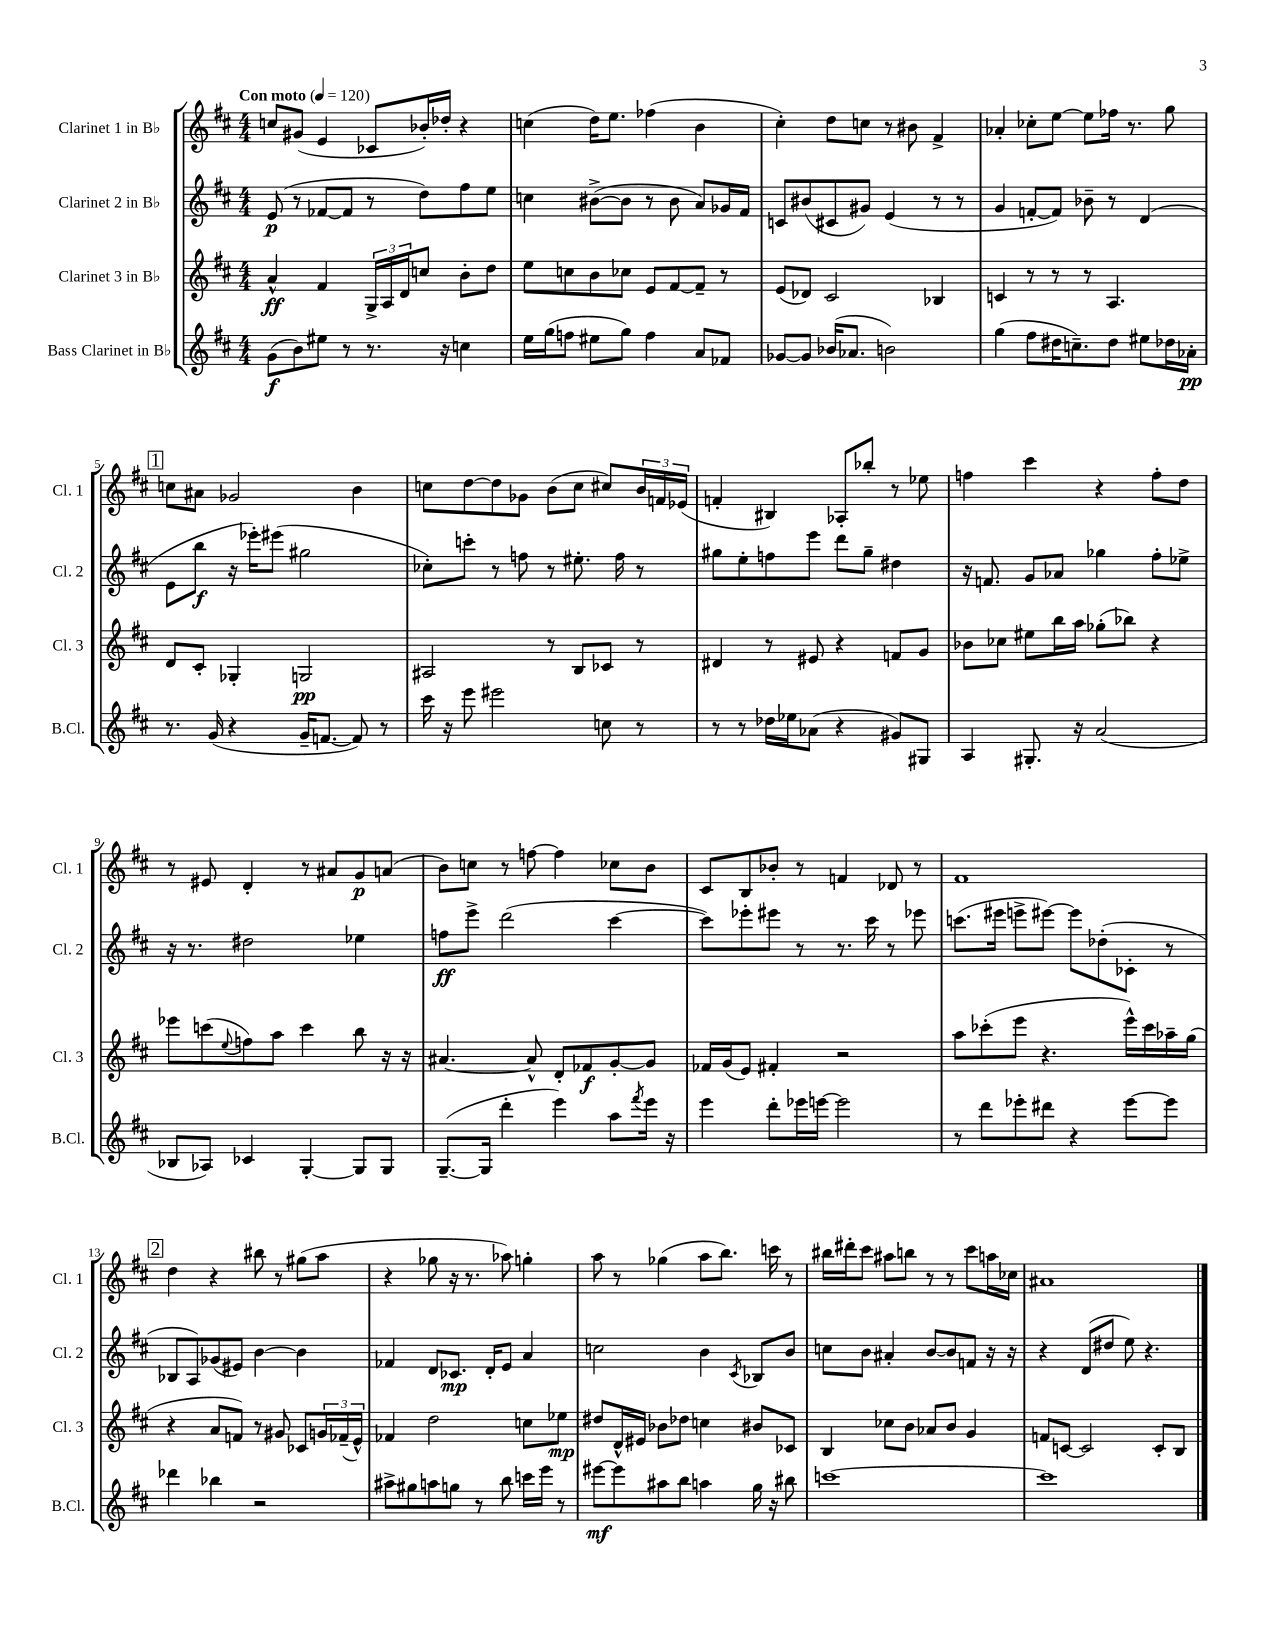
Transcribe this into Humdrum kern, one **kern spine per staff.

**kern	**dynam	**kern	**dynam	**kern	**dynam	**kern	**dynam
*part4	*part4	*part3	*part3	*part2	*part2	*part1	*part1
*staff4	*staff4	*staff3	*staff3	*staff2	*staff2	*staff1	*staff1
*I"Bass Clarinet in B♭	*	*I"Clarinet 3 in B♭	*	*I"Clarinet 2 in B♭	*	*I"Clarinet 1 in B♭	*
*I'B.Cl.	*	*I'Cl. 3	*	*I'Cl. 2	*	*I'Cl. 1	*
*clefG2	*	*clefG2	*	*clefG2	*	*clefG2	*
*k[f#c#]	*	*k[f#c#]	*	*k[f#c#]	*	*k[f#c#]	*
*M4/4	*	*M4/4	*	*M4/4	*	*M4/4	*
*MM120	*	*MM120	*	*MM120	*	*MM120	*
=1	=1	=1	=1	=1	=1	=1	=1
!	!	!	!	!	!	!LO:TX:a:B:t=Con moto	!
(8g\L	f	4a^^/	ff	(8e/	p	8ccn/L	.
8b\)	.	.	.	8r	.	(8g#X/J	.
8ee#X\J	.	4f#/	.	[8f-X/L	.	4e/	.
8r	.	.	.	8f-/J]	.	.	.
8.r	.	24G^/LL	.	8r	.	8c-X/L	.
.	.	24A/	.	.	.	.	.
.	.	24d/J	.	.	.	.	.
.	.	8ccn/J	.	8dd\L)	.	16b-X'/L)	.
16r	.	.	.	.	.	16dd-X'/JJ	.
4ccn\	.	8b'\L	.	8ff#\	.	4r	.
.	.	8dd\J	.	8ee\J	.	.	.
=2	=2	=2	=2	=2	=2	=2	=2
16ee\LL	.	8ee\L	.	4ccn\	.	(4ccn\	.
(16gg\J	.	.	.	.	.	.	.
8ffn\J	.	8ccn\	.	.	.	.	.
8ee#X\L	.	8b\	.	([8b#X^\L	.	16dd\KL)	.
.	.	.	.	.	.	8.ee\J	.
8gg\J)	.	8cc-X\J	.	8b#\J]	.	.	.
4ff\	.	8e/L	.	8r	.	(4ff-X\	.
.	.	[8f#/	.	8b#\	.	.	.
8a/L	.	8f#~/J]	.	8a/L)	.	4b\	.
8f-X/J	.	8r	.	16g-X/L	.	.	.
.	.	.	.	16f#/JJ	.	.	.
=3	=3	=3	=3	=3	=3	=3	=3
[8g-X/L	.	(8e/L	.	8cn/L	.	4cc#'\)	.
8g-/J]	.	8d-X/J)	.	(8b#X/	.	.	.
(16b-X/KL	.	2c#/	.	8c#X/	.	8dd\L	.
8.a-X/J	.	.	.	.	.	.	.
.	.	.	.	8g#X/J)	.	8ccn\J	.
2bn\)	.	.	.	(4e/	.	8r	.
.	.	.	.	.	.	8b#X\	.
.	.	4B-X/	.	8r	.	4f#^/	.
.	.	.	.	8r	.	.	.
=4	=4	=4	=4	=4	=4	=4	=4
(4gg\	.	4cn/	.	4g/	.	4a-X'/	.
8ff#\L	.	8r	.	[8fn'/L	.	8cc-X'\L	.
16dd#X\K	.	8r	.	8f/J])	.	[8ee\J	.
8.ccn~\)	.	.	.	.	.	.	.
.	.	8r	.	8b-X~\	.	8ee\L]	.
8dd#\J	.	4.A/	.	8r	.	16ff-X\Jk	.
.	.	.	.	.	.	8.r	.
8ee#X\L	.	.	.	(4d/	.	.	.
16dd-X\L	.	.	.	.	.	8gg\	.
16a-X'\JJ	pp	.	.	.	.	.	.
!!LO:LB:g=z
!!LO:REH:place=s1:t=1
=5	=5	=5	=5	=5	=5	=5	=5
8.r	.	8d/L	.	8e\L	.	8ccn\L	.
.	.	8c#'/J	.	8bb\J	f	8a#X\J	.
(16g/	.	.	.	.	.	.	.
4r	.	4G-X'/	.	16r	.	2g-X/	.
.	.	.	.	16eee-X'\KL)	.	.	.
.	.	.	.	(8eee#X\J	.	.	.
16g~/KL	.	2Gn/	pp	2gg#X\	.	.	.
[8.fn/J	.	.	.	.	.	.	.
8f/])	.	.	.	.	.	4b\	.
8r	.	.	.	.	.	.	.
=6	=6	=6	=6	=6	=6	=6	=6
16ccc#\	.	2A#X/	.	8cc-X'\L)	.	8ccn\L	.
16r	.	.	.	.	.	.	.
8eee\	.	.	.	8cccn'\J	.	[8dd\	.
2eee#X\	.	.	.	8r	.	8dd\]	.
.	.	.	.	8ffn\	.	8g-X\J	.
.	.	8r	.	8r	.	(8b\L	.
.	.	8B/L	.	8.ee#X'\	.	8cc\J	.
8ccn\	.	8c-X/J	.	.	.	8cc#X/L)	.
.	.	.	.	16ff\	.	.	.
8r	.	8r	.	8r	.	24b/L	.
.	.	.	.	.	.	24fn/	.
.	.	.	.	.	.	(24e-X/JJ	.
=7	=7	=7	=7	=7	=7	=7	=7
8r	.	4d#X/	.	8gg#X\L	.	4fn'/	.
8r	.	.	.	8ee'\	.	.	.
16dd-X\LL	.	8r	.	8ffn\	.	4B#X/)	.
16ee-X\J	.	.	.	.	.	.	.
(8a-X\J	.	8e#X/	.	8eee\J	.	.	.
4r	.	4r	.	8ddd\L	.	8A-X'/L	.
.	.	.	.	8gg#~\J	.	8bb-X'/J	.
8g#X/L)	.	8fn/L	.	4dd#X\	.	8r	.
8G#X/J	.	8g/J	.	.	.	8ee-X\	.
=8	=8	=8	=8	=8	=8	=8	=8
4A/	.	8b-X\L	.	16r	.	4ffn\	.
.	.	.	.	8.fn/	.	.	.
.	.	8cc-X\J	.	.	.	.	.
8.G#X'/	.	8ee#X\L	.	8g/L	.	4ccc#\	.
.	.	16bb\L	.	8a-X/J	.	.	.
16r	.	16aa\JJ	.	.	.	.	.
(2a/	.	(8gg-X'\L	.	4gg-X\	.	4r	.
.	.	8bb-X\J)	.	.	.	.	.
.	.	4r	.	8ff#'\L	.	8ff'\L	.
.	.	.	.	8ee-X^\J	.	8dd\J	.
!!LO:LB:g=z
=9	=9	=9	=9	=9	=9	=9	=9
8B-X/L	.	8eee-X\L	.	16r	.	8r	.
.	.	.	.	8.r	.	.	.
8A-X/J)	.	(8cccn\	.	.	.	8e#X/	.
.	.	8qqee/	.	.	.	.	.
4c-X/	.	8ffn\)	.	2dd#X\	.	4d'/	.
.	.	8aa\J	.	.	.	.	.
[4G'/	.	4ccc\	.	.	.	8r	.
.	.	.	.	.	.	8a#X/L	.
8G/L]	.	8bb\	.	4ee-X\	.	8g/	p
8G/J	.	16r	.	.	.	(8an/J	.
.	.	16r	.	.	.	.	.
=10	=10	=10	=10	=10	=10	=10	=10
([8.G~/L	.	[4.a#X/	.	8ffn\L	ff	8b\L)	.
.	.	.	.	8eee^\J	.	8ccn\J	.
16G/Jk]	.	.	.	.	.	.	.
4ddd'\	.	.	.	(2ddd\	.	8r	.
.	.	8a#^^/]	.	.	.	[8ffn\	.
4eee\)	.	8d'/L	.	.	.	4ff\]	.
.	.	8f-X/	f	.	.	.	.
8aa\L	.	[8g'/	.	[4ccc#\	.	8cc-X\L	.
8qfff#/	.	.	.	.	.	.	.
16eee\Jk	.	8g/J]	.	.	.	8b\J	.
16r	.	.	.	.	.	.	.
=11	=11	=11	=11	=11	=11	=11	=11
4eee\	.	16f-X/LL	.	8ccc#\L])	.	8c#/L	.
.	.	(16g/J	.	.	.	.	.
.	.	8e/J)	.	8eee-X'\	.	8B/	.
8ddd'\L	.	4f#X'/	.	8eee#X\J	.	8b-X'/J	.
16eee-X\L	.	.	.	8r	.	8r	.
[16eeen\JJ	.	.	.	.	.	.	.
2eee\]	.	2r	.	8.r	.	4fn/	.
.	.	.	.	16ccc#\	.	.	.
.	.	.	.	8r	.	8d-X/	.
.	.	.	.	8eee-X\	.	8r	.
=12	=12	=12	=12	=12	=12	=12	=12
8r	.	8aa\L	.	(8.cccn\L	.	1f#	.
8ddd\L	.	(8ccc-X'\	.	.	.	.	.
.	.	.	.	16eee#X\Jk	.	.	.
8eee-X'\	.	8eee\J	.	8eeen^\L	.	.	.
8ddd#X\J	.	4.r	.	[8eee#X\J)	.	.	.
4r	.	.	.	8eee#\L]	.	.	.
.	.	.	.	(8dd-X'\	.	.	.
[8eee-\L	.	16eee^^\LL)	.	8c-X'\J	.	.	.
.	.	16ccc-\	.	.	.	.	.
8eee-\J]	.	16aa-X~\	.	8r	.	.	.
.	.	(16gg\JJ	.	.	.	.	.
!!LO:LB:g=z
!!LO:REH:place=s1:t=2
=13	=13	=13	=13	=13	=13	=13	=13
4ddd-X\	.	4r	.	8B-X/L	.	4dd\	.
.	.	.	.	8A/)	.	.	.
4bb-X\	.	8a/L	.	(8g-X/	.	4r	.
.	.	8fn/J)	.	8e#X/J)	.	.	.
2r	.	8r	.	[4b\	.	8bb#X\	.
.	.	8g#X/	.	.	.	8r	.
.	.	8c-X/L	.	4b\]	.	(8gg#X\L	.
.	.	24gn/L	.	.	.	8aa\J	.
.	.	(24f-X~/	.	.	.	.	.
.	.	24e^^/JJ)	.	.	.	.	.
=14	=14	=14	=14	=14	=14	=14	=14
8aa#X^\L	.	4f-X/	.	4f-X/	.	4r	.
8gg#X\	.	.	.	.	.	.	.
8aan\	.	2dd\	.	8d/L	.	8gg-X\	.
8ggn\J	.	.	.	8.c-X/J	mp	16r	.
.	.	.	.	.	.	8.r	.
8r	.	.	.	.	.	.	.
.	.	.	.	16d'/KL	.	.	.
8bb\	.	.	.	8e/J	.	8aa-X\)	.
16cccn\LL	.	8ccn\L	.	4a/	.	4ggn'\	.
16eee\JJ	.	.	.	.	.	.	.
8r	.	8ee-X\J	mp	.	.	.	.
=15	=15	=15	=15	=15	=15	=15	=15
[8eee#X\L	mf	8dd#X/L	.	2ccn\	.	8aa\	.
8eee#\]	.	16d^^/L	.	.	.	8r	.
.	.	16e#X/JJ	.	.	.	.	.
8aa#X\	.	8b-X\L	.	.	.	(4gg-X\	.
8bb\J	.	8dd-X\J	.	.	.	.	.
4aan\	.	4ccn\	.	4b\	.	8aa\L	.
.	.	.	.	.	.	8.bb\J)	.
.	.	.	.	8qc#/	.	.	.
16gg\	.	8b#X/L	.	8B-X/L	.	.	.
16r	.	.	.	.	.	16cccn\	.
8bb#X\	.	8c-X/J	.	8b/J	.	8r	.
=16	=16	=16	=16	=16	=16	=16	=16
[1cccn	.	4B/	.	8ccn\L	.	16bb#X\LL	.
.	.	.	.	.	.	16ddd#X'\J	.
.	.	.	.	8b\J	.	8ccc#\J	.
.	.	8cc-X\L	.	4a#X'/	.	8aa#X\L	.
.	.	8b\J	.	.	.	8bbn\J	.
.	.	8a-X/L	.	[8b/L	.	8r	.
.	.	8b/J	.	8b/]	.	8r	.
.	.	4g/	.	8fn/J	.	8ccc#\L	.
.	.	.	.	16r	.	16aan\L	.
.	.	.	.	16r	.	16cc-X\JJ	.
=17	=17	=17	=17	=17	=17	=17	=17
1ccc]	.	8fn/L	.	4r	.	1a#X	.
.	.	[8cn/J	.	.	.	.	.
.	.	2c/]	.	(8d/L	.	.	.
.	.	.	.	8dd#X/J	.	.	.
.	.	.	.	8ee\)	.	.	.
.	.	.	.	4.r	.	.	.
.	.	8c'/L	.	.	.	.	.
.	.	8B/J	.	.	.	.	.
==	==	==	==	==	==	==	==
*-	*-	*-	*-	*-	*-	*-	*-
